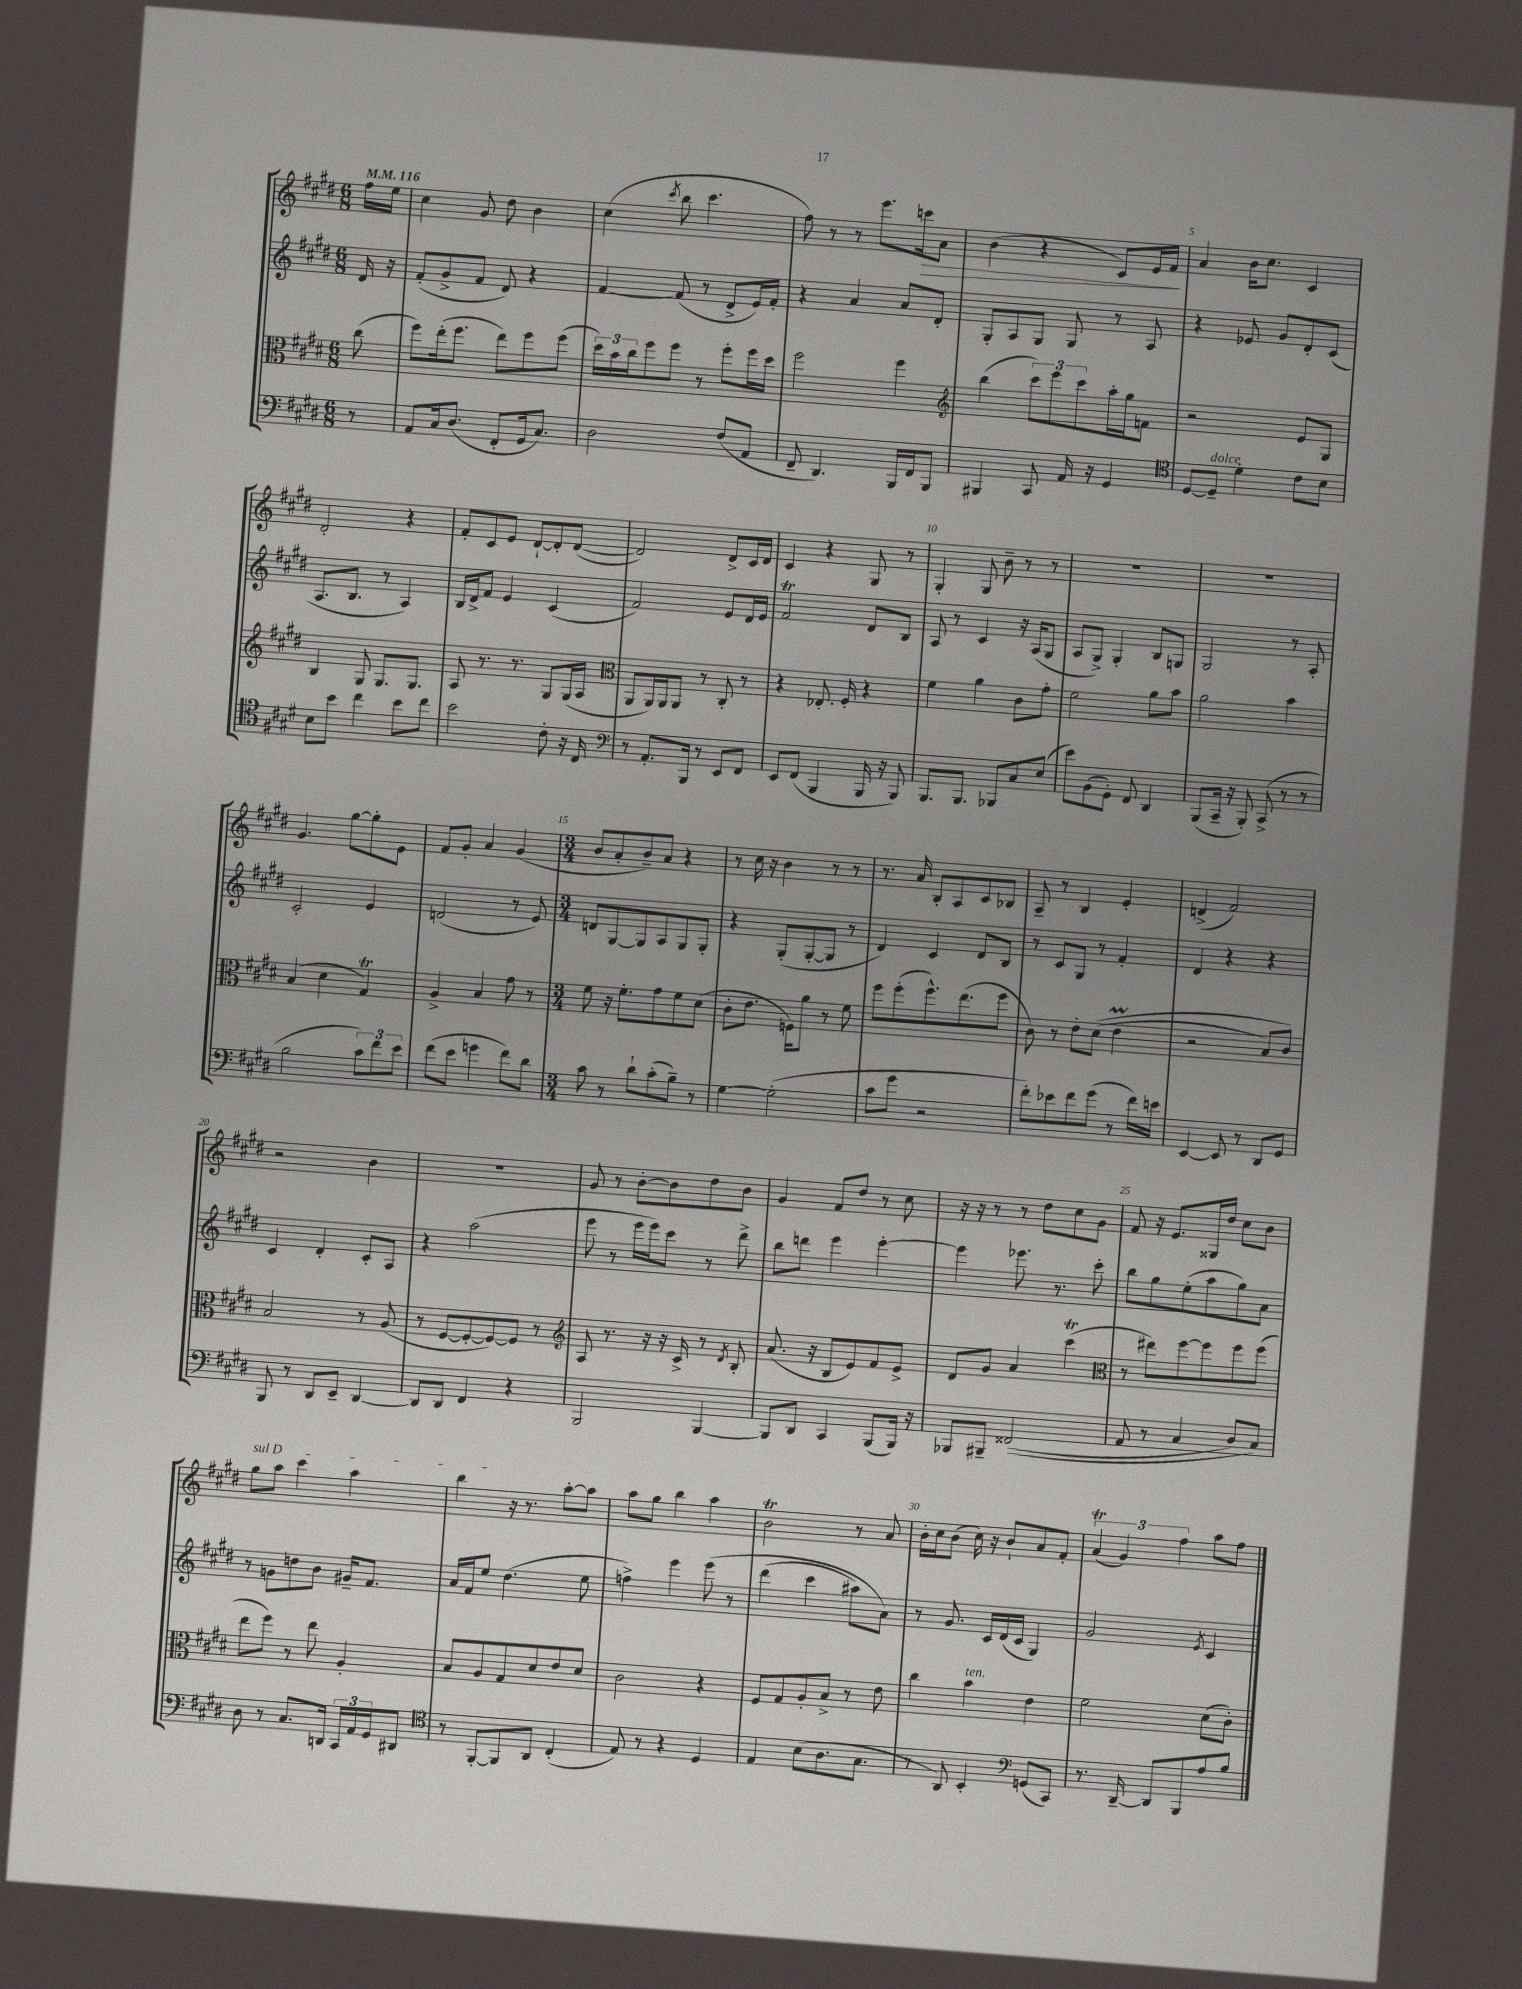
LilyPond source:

<<
\new StaffGroup <<
\new Staff = "s0" {
    \clef treble \key e \major \numericTimeSignature \time 6/8 \partial 8 \tempo 4 = 116
    fis''16 e''16 |
    cis''4 gis'8 dis''8 b'4 |
    cis''4( \acciaccatura { cis'''8 } b''8 cis'''4. |
    fis''8) r8 r8 e'''8. c'''16\> a'8 |
    b'4( r4 cis'8) e'16 fis'16\! |
    a'4 b'16 cis''8. cis'4 |
    dis'2-. r4 |
    fis'8-. cis'8 e'8 dis'8~-! dis'8-. dis'8~( |
    dis'2) dis'8-> cis'16 dis'16 |
    cis'4 r4 gis8 r8 |
    gis4-. gis8 b'8-- r8 r8 |
    R2. |
    R2. |
    gis'4. gis''8~ gis''8-. e'8 |
    fis'8 gis'8-. a'4 gis'4( |
    \numericTimeSignature \time 3/4 b'8 a'8-. b'8--) a'8 r4 |
    r8 cis''16 r16 b'4 r8 r8 |
    r8. a'16 b8-. a8 cis'8 bes8 |
    a8-- r8 b4 e'4-. |
    d'4->( fis'2) |
    r2 b'4 |
    R2. |
    gis'8 r8 b'8~-. b'8 dis''8 b'8 |
    gis'4 fis'8 dis''8 r8 cis''8 |
    r16 r16 r8 r8 dis''8 cis''8 gis'8 |
    fis'8 r16 e'8. gisis16 dis''16 cis''8 b'8 |
    \once \override TextSpanner.bound-details.left.text = \markup { \italic "sul D" } gis''8\startTextSpan a''8 cis'''4 a''4 |
    b''4\stopTextSpan r16 r8. a''8~-. a''8 |
    a''8 gis''8 b''4 a''4 |
    b'2\trill r8 a'8 |
    b'16-. cis''16 b'8( cis''16) r16 b'8-! a'8 fis'8-. |
    \tuplet 3/2 { a'4\trill( gis'4) fis''4 } a''8 fis''8 \bar "|." |
}
\new Staff = "s1" {
    \clef treble \key e \major \numericTimeSignature \time 6/8 \partial 8
    dis'16 r16 |
    fis'8-.( gis'8-> fis'8 dis'8) r4 |
    fis'4~ fis'8( r8 dis'8-> e'16) fis'16-. |
    r4 a'4 a'8 dis'8-. |
    gis8-. a8 gis8 gis8 r8 a8 |
    r4 ees'8 gis'8 dis'8-. cis'8( |
    a8. b8. r8 a4) |
    b16 dis'16-> fis'8 e'4 cis'4( |
    fis'2) e'8 dis'16 e'16 |
    fis'2\trill dis'8 b8 |
    a8 r8 cis'4 r16 a16( gis8 |
    a8 gis8->) gis4-. b8 g8 |
    gis2 r8 a8-. |
    cis'2-. e'4 |
    d'2( r8 e'8) |
    \numericTimeSignature \time 3/4 d'8 gis8~ gis8 a8 gis8 gis8-. |
    r4 gis8-.( gis8~-. gis8 r8 |
    dis'4) cis'4 dis'8 b8 |
    r8 cis'8 gis8 r8 fis'4-. |
    dis'4 r4 r4 |
    cis'4 dis'4-. cis'8-. a8 |
    r4 a''2( |
    e'''8 r8 e'''16 e'''16) cis'''8 r8 dis'''8-> |
    b''8 d'''8 e'''4 e'''4~-. |
    e'''4 ees'''8. r8. cis'''8-. |
    b''8 gis''8 e''8-.( a''8 gis''8) a'8 |
    r8 g'8 d''8 b'8 gis'16-- fis'8. |
    a'16 fis'16 e''8 dis''4.( e''8 |
    f''4->) e'''4 e'''8\( r8 |
    dis'''4( cis'''4 ais''8) a'8\) |
    r8 gis'8. cis'16 dis'16( cis'16 gis4) |
    gis'2 \acciaccatura { e'8 } cis'4 \bar "|." |
}
\new Staff = "s2" {
    \clef alto \key e \major \numericTimeSignature \time 6/8 \partial 8
    cis''8( |
    fis''8) e''16-.( fis''8. e''8) fis''8 fis''8( |
    \tuplet 3/2 { dis''16) b'16 cis''16 } fis''8 fis''8 r8 fis''8-. fis''16 dis''16 |
    fis''2 fis''4 |
    \clef treble b''4( \tuplet 3/2 { cis'''8) e'''8 cis'''8 } a''16-. gis''16 f'8 |
    r2 e'8 gis8 |
    b4 gis8 gis8. gis8. |
    a8 r8. r8. gis8 gis16( a16 |
    \clef alto a,8 a,16) a,16 a,8 r8 cis8-. r8 |
    r4 ees8.-. fis16-. r4 |
    fis'4 a'4 cis'8 gis'8-. |
    fis'2 a'8 b'8 |
    a'2 b'4 |
    b4( dis'4 gis4\trill) |
    a4-> b4 gis'8 r8 |
    \numericTimeSignature \time 3/4 fis'8 r16 fis'8.-. gis'8 fis'8 dis'8( |
    cis'8-. e'8. f16) a'8 r8 fis'8 |
    fis''8 fis''8-.( fis''8.-^) e''8.( fis''8 |
    cis'8) r8 e'8-. dis'8(\( e'4\prall |
    r2 b8) cis'8\) |
    b2 r8 a8( |
    r8 fis8~ fis8~-. fis8~) fis8 r8 |
    \clef treble a8 r8. r16 r16 cis'16-> r8 \acciaccatura { dis'8 } b8-. |
    a'8.( r16 b8 e'8) fis'8 e'8-> |
    dis'8 gis'8 a'4 cis'''4\trill( |
    \clef alto r8 eis''8) fis''8~ fis''8 fis''8 fis''8( |
    e''8 fis''8) r8 e''8 a4-. |
    b8 a8 gis8 dis'8 e'8 dis'8 |
    cis'2 r4 |
    fis8 gis8 a8-. b8-> r8 e'8 |
    cis''4 b'4^\markup { \italic "ten." } e'4 |
    fis'2 dis'8( cis'8-.) \bar "|." |
}
\new Staff = "s3" {
    \clef bass \key e \major \numericTimeSignature \time 6/8 \partial 8
    r8 |
    a,8 cis16 dis8.( fis,8-. gis,16 cis8.) |
    dis2 fis8( a,8 |
    fis,8-- dis,4.) b,,16 fis,16 b,,8 |
    bis,,4 cis,8 a,16 r16 gis,4 |
    \clef tenor dis8~ dis8--^\markup { \italic "dolce" } dis'4-. cis'8 b8 |
    b8 b'8 cis''4 b'8 cis''8 |
    b'2 cis'8-. r16 cis16 |
    \clef bass r8 a,8.-. b,,16 r8 e,8 fis,8 |
    e,8 fis,8( b,,4 b,,16 r16 b,,8) |
    b,,8. b,,8. bes,,8 cis8 e8( |
    e'8) b,8( gis,8-.) fis,8 dis,4 |
    b,,8( cis,16-- r16 b,,8-.) cis,8->( r8 r8 |
    b2 \tuplet 3/2 { cis'8) fis'8 e'8 } |
    fis'8( e'8 g'4 fis'8) dis'8 |
    \numericTimeSignature \time 3/4 cis'8 r8 dis'8-! cis'8-.( b8--) r8 |
    gis4~ gis2-.( |
    cis'8 gis'8 r2 |
    fis'8-.) ees'8 fis'8 gis'8( r8 fis'16) e'16 |
    e,4~ e,8 r8 dis,8 gis,8 |
    b,,8 r8 dis,8 e,8-- dis,4~ |
    dis,8 dis,8 fis,4 r4 |
    b,,2 b,,4~ |
    b,,8 dis,8 cis,4 b,,8( b,,16) r16 |
    bes,,8 bis,,8-- fisis,2(\( |
    a,8 r8 cis4 dis8) cis8\) |
    dis8 r8 cis8. d,16 \tuplet 3/2 { cis,16 a,16 gis,16 } dis,8 |
    \clef tenor r8 fis,8~-. fis,8 a,8 cis4-.( |
    e8) r8 r4 dis4 |
    e4 b8( a8. gis8. |
    r8 a,8) b,4-. \clef bass g,8( cis,8) |
    r8. dis,16~-- dis,8 b,,8 a8 b8 \bar "|." |
}
>>
>>
\layout { \context { \Score \override BarNumber.break-visibility = ##(#f #t #t) barNumberVisibility = #(every-nth-bar-number-visible 5) } }
